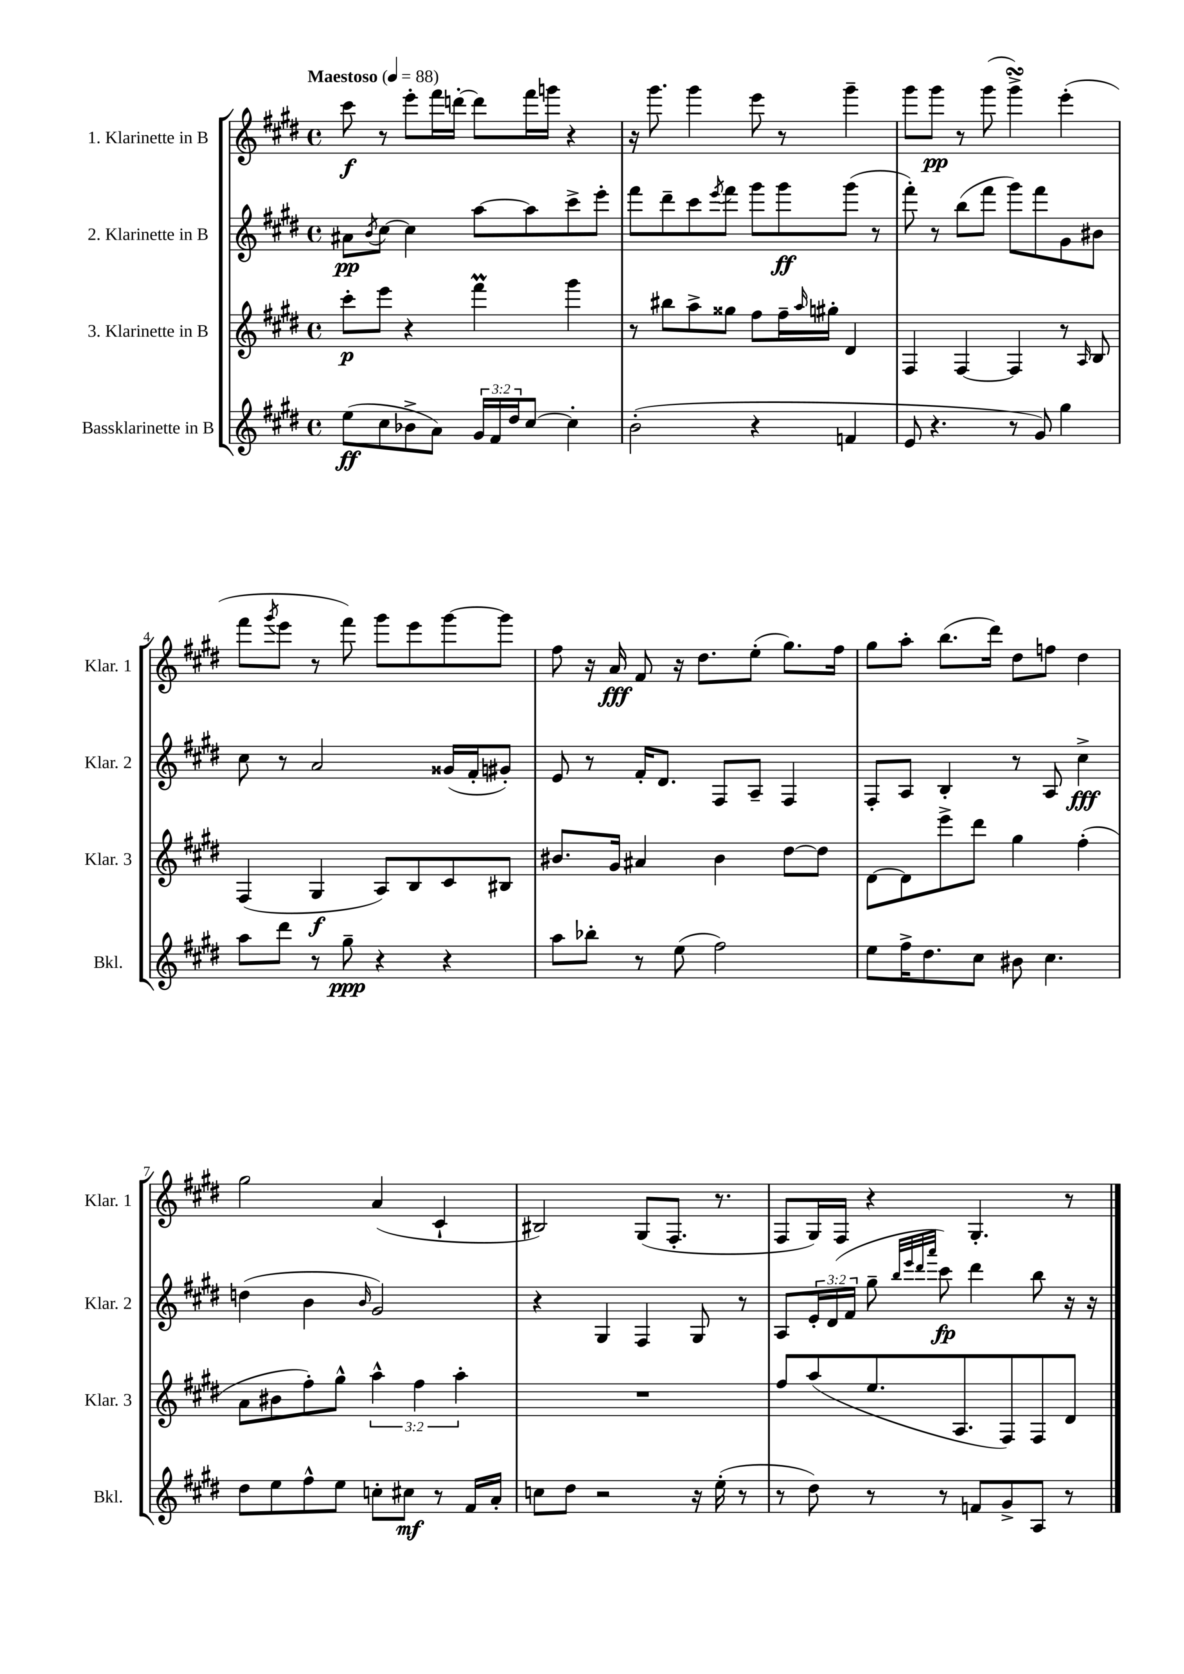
<<
\new StaffGroup <<
\new Staff = "s0" \with { instrumentName = "1. Klarinette in B" shortInstrumentName = "Klar. 1" } {
    \clef treble \key e \major \defaultTimeSignature \time 4/4 \tempo "Maestoso" 4 = 88
    cis'''8\f r8 e'''8-. fis'''16 d'''16~-. d'''8 fis'''16 g'''16 r4 |
    r16 gis'''8. gis'''4 e'''8 r8 gis'''4-- |
    gis'''8 gis'''8\pp r8 gis'''8( gis'''4->\turn) e'''4-.( |
    fis'''8 \acciaccatura { gis'''8 } e'''8 r8 fis'''8) gis'''8 e'''8 gis'''8~ gis'''8 |
    fis''8 r16 a'16\fff fis'8 r16 dis''8. e''8-.( gis''8.) fis''16 |
    gis''8 a''8-. b''8.( dis'''16) dis''8 f''8 dis''4 |
    gis''2 a'4( cis'4-! |
    bis2) gis8( fis8.-. r8. |
    fis8 gis16) fis16 r4 gis4.-. r8 \bar "|." |
}
\new Staff = "s1" \with { instrumentName = "2. Klarinette in B" shortInstrumentName = "Klar. 2" } {
    \clef treble \key e \major \defaultTimeSignature \time 4/4 \override Staff.TupletNumber.text = #tuplet-number::calc-fraction-text
    ais'8\pp \acciaccatura { b'8 } cis''8~ cis''4 a''8~ a''8 cis'''8-> e'''8-. |
    fis'''8 dis'''8-- cis'''8 \acciaccatura { e'''8 } fis'''8 gis'''8 gis'''8\ff gis'''8( r8 |
    fis'''8-.) r8 b''8( fis'''8 gis'''8) fis'''8 gis'8 bis'8 |
    cis''8 r8 a'2 gisis'16( fis'16-. gis'8-.) |
    e'8 r8 fis'16-. dis'8. fis8 a8-- fis4 |
    fis8-. a8 b4-. r8 a8 cis''4->\fff |
    d''4( b'4 \grace { b'16 } gis'2) |
    r4 gis4 fis4 gis8 r8 |
    a8 \tuplet 3/2 { e'16-. dis'16( fis'16 } gis''8-- \grace { b''32 e'''32 dis'''32 a'''32 } cis'''8\fp) dis'''4 b''8 r16 r16 \bar "|." |
}
\new Staff = "s2" \with { instrumentName = "3. Klarinette in B" shortInstrumentName = "Klar. 3" } {
    \clef treble \key e \major \defaultTimeSignature \time 4/4 \override Staff.TupletNumber.text = #tuplet-number::calc-fraction-text
    cis'''8-.\p e'''8 r4 fis'''4\prall gis'''4 |
    r8 bis''8 a''8-> gisis''8 fis''8 fis''16-- \grace { a''16 } gis''16-. dis'4 |
    fis4 fis4~ fis4 r8 \grace { a16 } b8 |
    fis4( gis4\f a8) b8 cis'8 bis8 |
    bis'8. gis'16 ais'4 bis'4 dis''8~ dis''8 |
    dis'8~ dis'8 e'''8-> dis'''8 gis''4 fis''4-.( |
    a'8 bis'8 fis''8-.) gis''8-^ \tuplet 3/2 { a''4-^ fis''4 a''4-. } |
    R1 |
    fis''8 a''8( e''8. a8. fis8) fis8 dis'8 \bar "|." |
}
\new Staff = "s3" \with { instrumentName = "Bassklarinette in B" shortInstrumentName = "Bkl." } {
    \clef treble \key e \major \defaultTimeSignature \time 4/4 \override Staff.TupletNumber.text = #tuplet-number::calc-fraction-text
    e''8\ff( cis''8 bes'8-> a'8) \tuplet 3/2 { gis'16 fis'16 dis''16 } cis''8~ cis''4-. |
    b'2-.( r4 f'4 |
    e'8 r4. r8 gis'8) gis''4 |
    a''8 dis'''8 r8 gis''8--\ppp r4 r4 |
    a''8 bes''8-. r8 e''8( fis''2) |
    e''8 fis''16-> dis''8. cis''8 bis'8 cis''4. |
    dis''8 e''8 fis''8-^ e''8 c''8-. cis''8\mf r8 fis'16 a'16-. |
    c''8 dis''8 r2 r16 e''16-.( r8 |
    r8 dis''8) r8 r8 f'8 gis'8-> a8 r8 \bar "|." |
}
>>
>>
